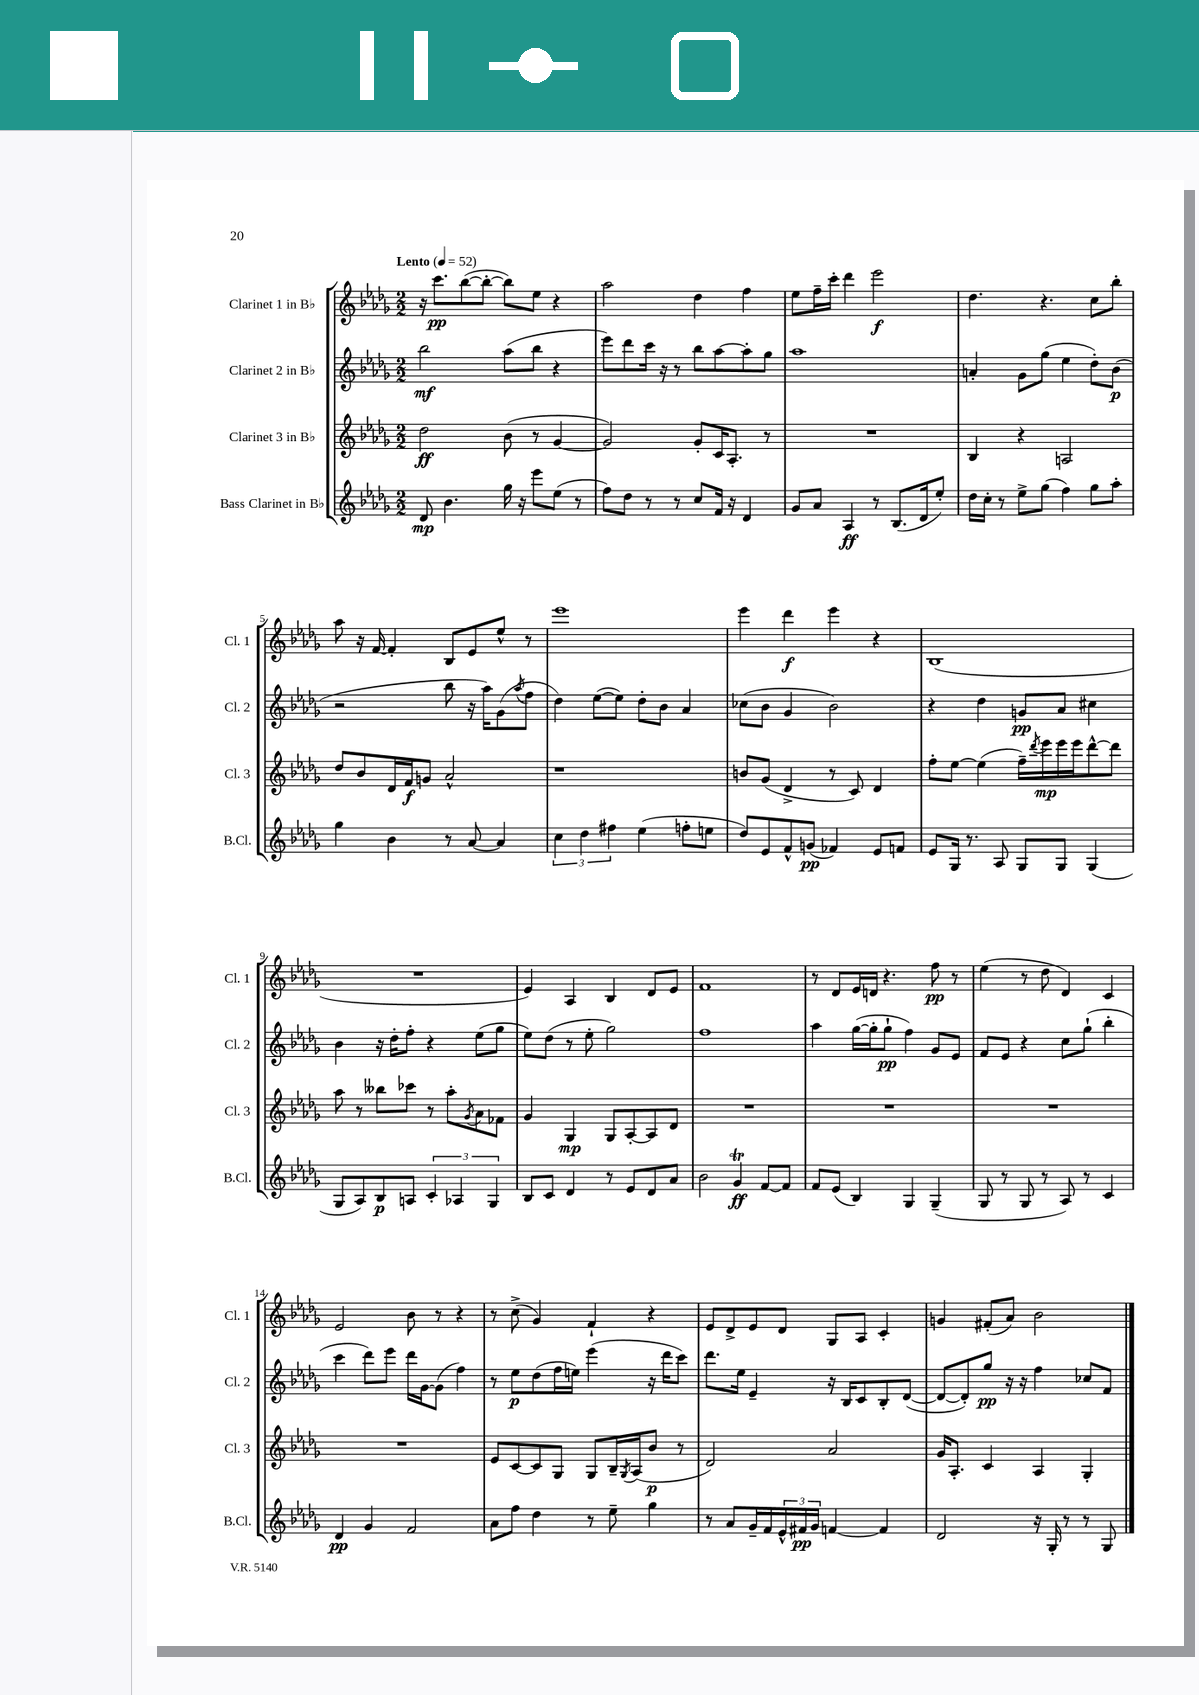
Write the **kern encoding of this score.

**kern	**dynam	**kern	**dynam	**kern	**dynam	**kern	**dynam
*part4	*part4	*part3	*part3	*part2	*part2	*part1	*part1
*staff4	*staff4	*staff3	*staff3	*staff2	*staff2	*staff1	*staff1
*I"Bass Clarinet in B♭	*	*I"Clarinet 3 in B♭	*	*I"Clarinet 2 in B♭	*	*I"Clarinet 1 in B♭	*
*I'B.Cl.	*	*I'Cl. 3	*	*I'Cl. 2	*	*I'Cl. 1	*
*clefG2	*	*clefG2	*	*clefG2	*	*clefG2	*
*k[b-e-a-d-g-]	*	*k[b-e-a-d-g-]	*	*k[b-e-a-d-g-]	*	*k[b-e-a-d-g-]	*
*M2/2	*	*M2/2	*	*M2/2	*	*M2/2	*
*MM52	*	*MM52	*	*MM52	*	*MM52	*
=1	=1	=1	=1	=1	=1	=1	=1
!	!	!	!	!	!	!LO:TX:a:B:t=Lento	!
8d-/	mp	2dd-\	ff	2bb-\	mf	16r	.
.	.	.	.	.	.	8.ccc\L	pp
4.b-\	.	.	.	.	.	.	.
.	.	.	.	.	.	([8bb-\	.
.	.	.	.	.	.	8bb-'\J_	.
16gg-\	.	(8b-\	.	(8aa-\L	.	8bb-\L])	.
16r	.	.	.	.	.	.	.
8eee-\L	.	8r	.	8bb-\J	.	8ee-\J	.
(8ee-\J	.	[4g-/	.	4r	.	4r	.
8r	.	.	.	.	.	.	.
=2	=2	=2	=2	=2	=2	=2	=2
8ff\L)	.	2g-/])	.	8eee-\L)	.	2aa-\	.
8dd-\J	.	.	.	8ddd-\	.	.	.
8r	.	.	.	16ccc\Jk	.	.	.
.	.	.	.	16r	.	.	.
8r	.	.	.	8r	.	.	.
8cc/L	.	8g-'/L	.	8bb-\L	.	4dd-\	.
16f/Jk	.	16c/K	.	[8aa-\	.	.	.
16r	.	8.A-'/J	.	.	.	.	.
4d-/	.	.	.	8aa-'\]	.	4ff\	.
.	.	8r	.	8gg-\J	.	.	.
=3	=3	=3	=3	=3	=3	=3	=3
8g-/L	.	1r	.	1aa-	.	8ee-\L	.
8a-/J	.	.	.	.	.	16ff~\L	.
.	.	.	.	.	.	16ccc'\JJ	.
4A-/	ff	.	.	.	.	4ddd-\	.
8r	.	.	.	.	.	2eee-\	f
(8.B-/L	.	.	.	.	.	.	.
16d-/k	.	.	.	.	.	.	.
8ee-'/J)	.	.	.	.	.	.	.
=4	=4	=4	=4	=4	=4	=4	=4
16dd-\LL	.	4B-/	.	4an'/	.	4.dd-\	.
16cc'\JJ	.	.	.	.	.	.	.
8r	.	.	.	.	.	.	.
8ee-^\L	.	4r	.	8g-\L	.	.	.
(8gg-\J	.	.	.	(8gg-\J	.	4.r	.
4ff\)	.	2An/	.	4ee-\	.	.	.
8gg-\L	.	.	.	8dd-'\L)	.	8cc\L	.
8aa-'\J	.	.	.	(8b-\J	p	8bb-'\J	.
!!LO:LB:g=z
=5	=5	=5	=5	=5	=5	=5	=5
4gg-\	.	8dd-/L	.	2r	.	8aa-\	.
.	.	8b-/	.	.	.	16r	.
.	.	.	.	.	.	[16f/	.
4b-\	.	16d-/L	.	.	.	4f'/]	.
.	.	16f/J	f	.	.	.	.
.	.	8gn/J	.	.	.	.	.
8r	.	2a-^^/	.	8bb-\	.	8B-/L	.
[8a-/	.	.	.	16r	.	8e-/	.
.	.	.	.	16aa-\KL)	.	.	.
4a-/]	.	.	.	(8g-\	.	8ee-^^/J	.
.	.	.	.	8qaa-/	.	.	.
.	.	.	.	8ff\J	.	8r	.
=6	=6	=6	=6	=6	=6	=6	=6
6cc\	.	1r	.	4dd-\)	.	1eee-	.
6dd-\	.	.	.	.	.	.	.
.	.	.	.	([8ee-\L	.	.	.
6ff#X\	.	.	.	.	.	.	.
.	.	.	.	8ee-\J])	.	.	.
(4ee-\	.	.	.	8dd-'\L	.	.	.
.	.	.	.	8b-\J	.	.	.
8ffn'\L	.	.	.	4a-/	.	.	.
8een\J	.	.	.	.	.	.	.
=7	=7	=7	=7	=7	=7	=7	=7
8dd-/L)	.	8bn/L	.	(8cc-X\L	.	4eee-\	.
8e-/	.	(8g-/J	.	8b-\J	.	.	.
8f^^/	.	4d-^/	.	4g-/	.	4ddd-\	f
(8gn/J	pp	.	.	.	.	.	.
4f-X/)	.	8r	.	2b-\)	.	4eee-\	.
.	.	8c/)	.	.	.	.	.
8e-/L	.	4d-/	.	.	.	4r	.
8fn/J	.	.	.	.	.	.	.
=8	=8	=8	=8	=8	=8	=8	=8
8e-/L	.	8ff'\L	.	4r	.	(1B-	.
16G-/Jk	.	[8ee-\J	.	.	.	.	.
8.r	.	.	.	.	.	.	.
.	.	(4ee-\]	.	4dd-\	.	.	.
8A-/	.	.	.	.	.	.	.
8G-/L	.	16ff~\LL)	.	8gn/L	pp	.	.
.	.	8qddd-/	.	.	.	.	.
.	.	16eee-\	mp	.	.	.	.
8G-/J	.	16eee-\	.	8a-/J	.	.	.
.	.	16eee-\J	.	.	.	.	.
(4G-/	.	[8ddd-^^\	.	4cc#X\	.	.	.
.	.	8ddd-\J]	.	.	.	.	.
!!LO:LB:g=z
=9	=9	=9	=9	=9	=9	=9	=9
8G-/L	.	8aa-\	.	4b-\	.	1r	.
8A-/)	.	8r	.	.	.	.	.
8B-/	p	8bb--X\L	.	16r	.	.	.
.	.	.	.	16dd-'\KL	.	.	.
8An/J	.	8ccc-X\J	.	8ff'\J	.	.	.
6c'/	.	8r	.	4r	.	.	.
.	.	8aa-'\L	.	.	.	.	.
6A-X/	.	.	.	.	.	.	.
.	.	8qg-/	.	.	.	.	.
.	.	8a-\	.	(8ee-\L	.	.	.
6G-/	.	.	.	.	.	.	.
.	.	8f-X\J	.	8gg-\J	.	.	.
=10	=10	=10	=10	=10	=10	=10	=10
8B-/L	.	4g-/	.	8ee-\L)	.	4e-/)	.
8c/J	.	.	.	(8dd-\J	.	.	.
4d-/	.	4G-/	mp	8r	.	4A-/	.
.	.	.	.	8ee-'\	.	.	.
8r	.	8G-/L	.	2gg-\)	.	4B-/	.
8e-/L	.	[8A-'/	.	.	.	.	.
8d-/	.	8A-/]	.	.	.	8d-/L	.
8a-/J	.	8d-/J	.	.	.	8e-/J	.
=11	=11	=11	=11	=11	=11	=11	=11
2b-\	.	1r	.	1ff	.	1f	.
4g-T/	ff	.	.	.	.	.	.
[8f/L	.	.	.	.	.	.	.
8f/J]	.	.	.	.	.	.	.
=12	=12	=12	=12	=12	=12	=12	=12
8f/L	.	1r	.	4aa-\	.	8r	.
(8e-/J	.	.	.	.	.	8d-/L	.
4B-/)	.	.	.	([16gg-\LL	.	16e-/L	.
.	.	.	.	16gg-'\J]	.	16dn/JJ	.
.	.	.	.	8gg-`\J	pp	4.r	.
4G-/	.	.	.	4ff\)	.	.	.
(4G-~/	.	.	.	8g-/L	.	8ff\	pp
.	.	.	.	8e-/J	.	8r	.
=13	=13	=13	=13	=13	=13	=13	=13
8G-/	.	1r	.	8f/L	.	(4ee-\	.
8r	.	.	.	8e-/J	.	.	.
8G-/	.	.	.	4r	.	8r	.
8r	.	.	.	.	.	8dd-\	.
8A-/)	.	.	.	8cc\L	.	4d-/)	.
8r	.	.	.	(8gg-`\J	.	.	.
4c/	.	.	.	4bb-'\	.	4c/	.
!!LO:LB:g=z
=14	=14	=14	=14	=14	=14	=14	=14
4d-/	pp	1r	.	4ccc\	.	2e-/	.
4g-/	.	.	.	8ddd-\L)	.	.	.
.	.	.	.	8eee-\J	.	.	.
2f/	.	.	.	16ddd-\LL	.	8b-\	.
.	.	.	.	[16g-\J	.	.	.
.	.	.	.	(8g-\J]	.	8r	.
.	.	.	.	4ff\)	.	4r	.
=15	=15	=15	=15	=15	=15	=15	=15
8a-\L	.	8e-/L	.	8r	.	8r	.
8ff\J	.	[8c/	.	8ee-\L	p	(8cc^\	.
4dd-\	.	8c/]	.	(8dd-\	.	4g-/)	.
.	.	8G-/J	.	16ff\L	.	.	.
.	.	.	.	16een\JJ)	.	.	.
8r	.	8G-/L	.	(4eee-\	.	4f`/	.
8ee-~\	.	16B-~/L	.	.	.	.	.
.	.	8qG-/	.	.	.	.	.
.	.	(16A-/J	.	.	.	.	.
4gg-\	.	8b-/J	p	16r	.	4r	.
.	.	.	.	16ddd-\KL	.	.	.
.	.	8r	.	8ccc\J)	.	.	.
=16	=16	=16	=16	=16	=16	=16	=16
8r	.	2d-/)	.	8.ddd-\L	.	8e-/L	.
8a-/L	.	.	.	.	.	8d-^/	.
.	.	.	.	16ee-\Jk	.	.	.
16g-~/L	.	.	.	4e-~/	.	8e-/	.
16f/	.	.	.	.	.	.	.
24e-^^/	.	.	.	.	.	8d-/J	.
24f#X/	pp	.	.	.	.	.	.
24g-/JJ	.	.	.	.	.	.	.
[4fn/	.	2a-/	.	16r	.	8G-/L	.
.	.	.	.	16B-/KL	.	.	.
.	.	.	.	8c/	.	8A-/J	.
4f/]	.	.	.	8B-'/	.	4c'/	.
.	.	.	.	([8d-/J	.	.	.
=17	=17	=17	=17	=17	=17	=17	=17
2d-/	.	16g-/KL	.	8d-/L_	.	4gn/	.
.	.	8.A-'/J	.	.	.	.	.
.	.	.	.	8d-'/])	.	.	.
.	.	4c/	.	8gg-/J	pp	(8f#X'/L	.
.	.	.	.	16r	.	8a-/J)	.
.	.	.	.	16r	.	.	.
16r	.	4A-/	.	4ff\	.	2b-\	.
16G-'/	.	.	.	.	.	.	.
8r	.	.	.	.	.	.	.
8r	.	4G-'/	.	8cc-X/L	.	.	.
8G-/	.	.	.	8f/J	.	.	.
==	==	==	==	==	==	==	==
*-	*-	*-	*-	*-	*-	*-	*-
